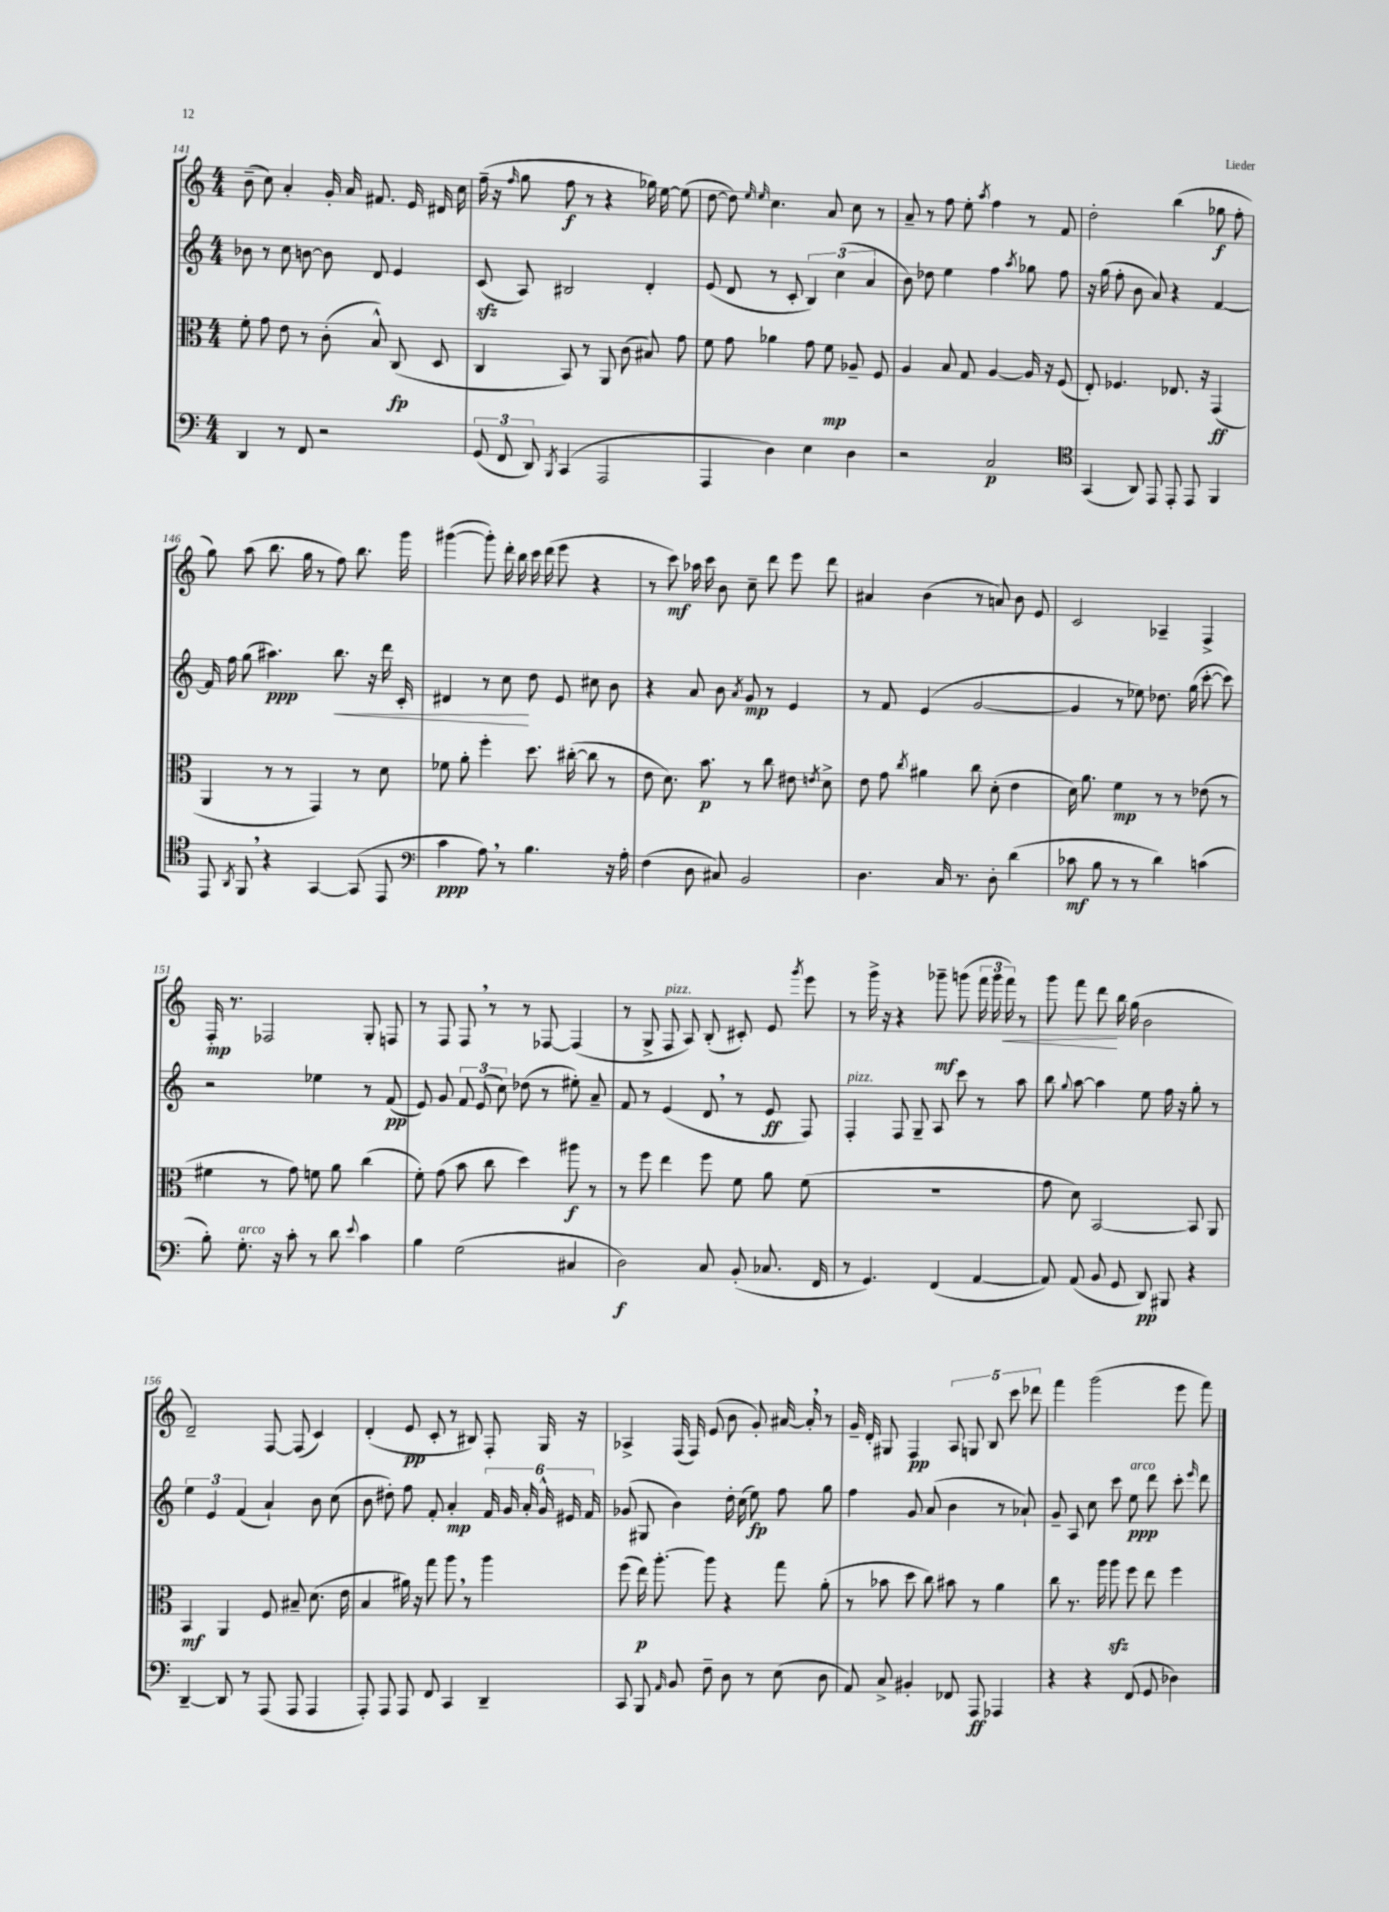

**kern	**kern	**kern	**kern
*staff4	*staff3	*staff2	*staff1
*clefF4	*clefC3	*clefG2	*clefG2
*k[]	*k[]	*k[]	*k[]
*M4/4	*M4/4	*M4/4	*M4/4
4DD	8f'	8b-	(8b~
.	8g	8r	8cc)
8r	8e	8cc	4a'
8FF	8r	[8b	.
2r	(8c'	8b]	16g'
.	.	.	16a
.	8B^^)	8d	8.f#
.	(8C	4e	.
.	.	.	16e
.	8D	.	16d#
.	.	.	16cc
=	=	=	=
(12GG	4C	(8c	(16ff~
.	.	.	16r
12FF	.	.	.
.	.	.	16qqff
.	.	8A)	8gg
12DD)	.	.	.
8qBBB	.	.	.
(4CC	8BB)	2B#	8ff
.	8r	.	8r
2AAA	8AA	.	4r
.	(8c	.	.
.	8B#)	4d'	16gg-)
.	.	.	[16ee
.	8g	.	(8ee]
=	=	=	=
4AAA	8f	(8e	[8dd
.	8g	8d	8dd])
.	.	.	16qqee
.	.	.	16qqee
4D)	4a-	8r	4.cc
.	.	8c'	.
4E	8g	6B)	.
.	8f	.	8a
.	.	(6cc	.
4D	8A-~	.	8cc
.	.	6a	.
.	8F	.	8r
=	=	=	=
2r	4A	8b)	8a~
.	.	8dd-	8r
.	8B	4ee	8ff
.	8G	.	8ee'
.	.	.	8qaa
2C	[4A	4ff	4ff
.	.	8qaa	.
.	16A]	8gg-	8r
.	16r	.	.
.	(8F	8ff	8f
=	=	=	=
*clefC4	*	*	*
(4GG	8E')	16r	2dd'
.	.	(16gg	.
.	4.F-	8ff'	.
8AA)	.	8b	.
8EE	.	8a)	.
8EE'	8.E-	4r	(4bb
8EE	.	.	.
.	16r	.	.
4FF	(4GG	[4f	8gg-
.	.	.	8ff'
=	=	=	=
8EE	4AA	16f]	8gg)
.	.	16ff	.
8qAA	.	.	.
8FF	.	(8gg	(8aa
4r	8r	4.aa#)	8.bb
.	8r	.	.
.	.	.	16gg
[4GG	4GG)	.	8r
.	.	8.bb	8ff)
(8GG]	8r	.	8.bb
.	.	16r	.
8EE	8d	16ddd	.
.	.	16c'	16ggg
=	=	=	=
*clefF4	*	*	*
4c	8f-	4d#	([4ggg#
.	8a'	.	.
8A)	4ff'	8r	8ggg#'])
8r	.	8cc	16ddd'
.	.	.	16bb
4.B	8.dd	8dd	16ccc
.	.	.	(16ddd
.	.	8e	8eee
.	([16cc#'	.	.
.	8cc#]	8cc#	4r
16r	8r	8b	.
16A'	.	.	.
=	=	=	=
(4F	8e	4r	8r
.	8.d)	.	8ccc)
8D	.	8a	16aa-
.	8.b	.	16ccc
8C#)	.	8b	8b
.	.	8qa	.
2BB	8r	8g	8cc~
.	8cc	8r	8ddd
.	8e#	4e	8eee
.	8qe	.	.
.	8d^	.	8ddd
=	=	=	=
4.D	8e	8r	4a#
.	8g	8f	.
.	8qcc	.	.
.	4a#	(4e	(4b
16C	.	.	.
8.r	.	.	.
.	8cc	[2g	8r
8D'	(8d'	.	8a)
(4d	4e	.	8b
.	.	.	8e
=	=	=	=
8c-	16d)	4g]	2c
.	8.a	.	.
8B	.	.	.
8r	4f	8r	.
8r	.	8ee-)	.
4d)	8r	8.dd-	4A-~
.	8r	.	.
.	.	(16gg	.
(4c	(8e-	[8ccc'	4F^
.	8r	8ccc])	.
=	=	=	=
8B')	4f#	2r	16F'
.	.	.	8.r
8.G'	.	.	.
.	8r	.	2F-
16r	.	.	.
8c'	8g)	.	.
8r	8f	4ee-	.
8d	8a	.	.
8qqe	.	.	.
4c	(4cc	8r	8G'
.	.	(8f	8F
=	=	=	=
4B	8f')	8e)	8r
.	(8g	8g	8F
(2G	8b	12f	8F
.	.	(12e	.
.	8cc	.	8r
.	.	12cc)	.
.	4dd)	(8dd-	8r
.	.	8r	[8F-
4C#	8aa#	8ee#')	(4F-]
.	8r	8a~	.
=	=	=	=
2D)	8r	8f	8r
.	8ff	8r	8G^
.	4ee	(4e	8F
.	.	.	8A)
8C	8ff	8d	(8B'
(8BB'	8f	8r	8c#')
8.C-	8a	8e	8e
.	.	.	8qggg
.	(8f	8F)	8eee
16FF	.	.	.
=	=	=	=
8r	1r	4F'	8r
4.GG)	.	.	16ggg^
.	.	.	16r
.	.	8F	4r
.	.	8G~	.
(4FF	.	8A	8ggg-~
.	.	8ccc	(8ggg
[4AA	.	8r	24fff
.	.	.	24ggg
.	.	.	24fff)
.	.	8aa	8r
=	=	=	=
8AA])	8g	8bb	8ggg
.	.	8qqgg	.
(8AA	8d)	[8aa	8fff
8BB	[2BB	4aa]	8ddd
8GG	.	.	16bb
.	.	.	(16gg
8DD)	.	8ee	2b
8BBB#	.	16ff	.
.	.	16r	.
4r	8BB]	8gg'	.
.	8AA	8r	.
=	=	=	=
[4DD~	4BB	6ee	2d~)
.	.	6e	.
8DD]	4AA	.	.
.	.	(6f	.
8r	.	.	.
(8AAA	8F	4a`)	[8F
8AAA	8B#~	.	(8F]
4AAA	(8.d	8b	4c)
.	.	(8cc	.
.	16e	.	.
=	=	=	=
8AAA')	4B	8b	(4d'
8AAA	.	8dd#')	.
8AAA	16a#)	8ff	8e
.	16r	.	.
8FF	8gg	8f'	8c'
4CC	8aa	4a'	8r
.	8r	.	8B#)
4DD~	4aa	24f	8F'
.	.	24g	.
.	.	24a'	.
.	.	24g^^	16G
.	.	24e#	.
.	.	.	16r
.	.	24f	.
=	=	=	=
8CC	(8ff	(8g-	4A-^
8BBB	16ee)	8G#	.
.	[8.aa'	.	.
16qqAA	.	.	.
8BB	.	4b)	(16F
.	.	.	16F)
8F~	8aa]	.	(8e
8D	4r	16dd'	8b
.	.	(16cc	.
8r	.	8ee)	8g')
(8E	8gg	8ff	[16a#
.	.	.	16a#']
8D	(8a'	8gg	8r
=	=	=	=
8AA)	8r	4ff	16g~
.	.	.	16d'
8C^	8b-	.	8G#
4BB#'	8dd	8g	4F
.	8cc)	(8a	.
8FF-	8b#	4b	10A
.	.	.	10G
8AAA	8r	.	.
.	.	.	10B
4AAA-	4a	8r	.
.	.	.	10ccc
.	.	8a-`)	.
.	.	.	10ddd-
=	=	=	=
4r	8cc	8g~	4fff
.	8.r	8A	.
4r	.	8cc	(2ggg
.	16aa	.	.
.	8aa	8ccc	.
(8FF	8ff	8ee	.
8GG	8ee	8ddd	.
4D-)	4ff	8ccc'	8eee
.	.	16qqeee	.
.	.	8ddd	8fff)
==	==	==	==
*-	*-	*-	*-
